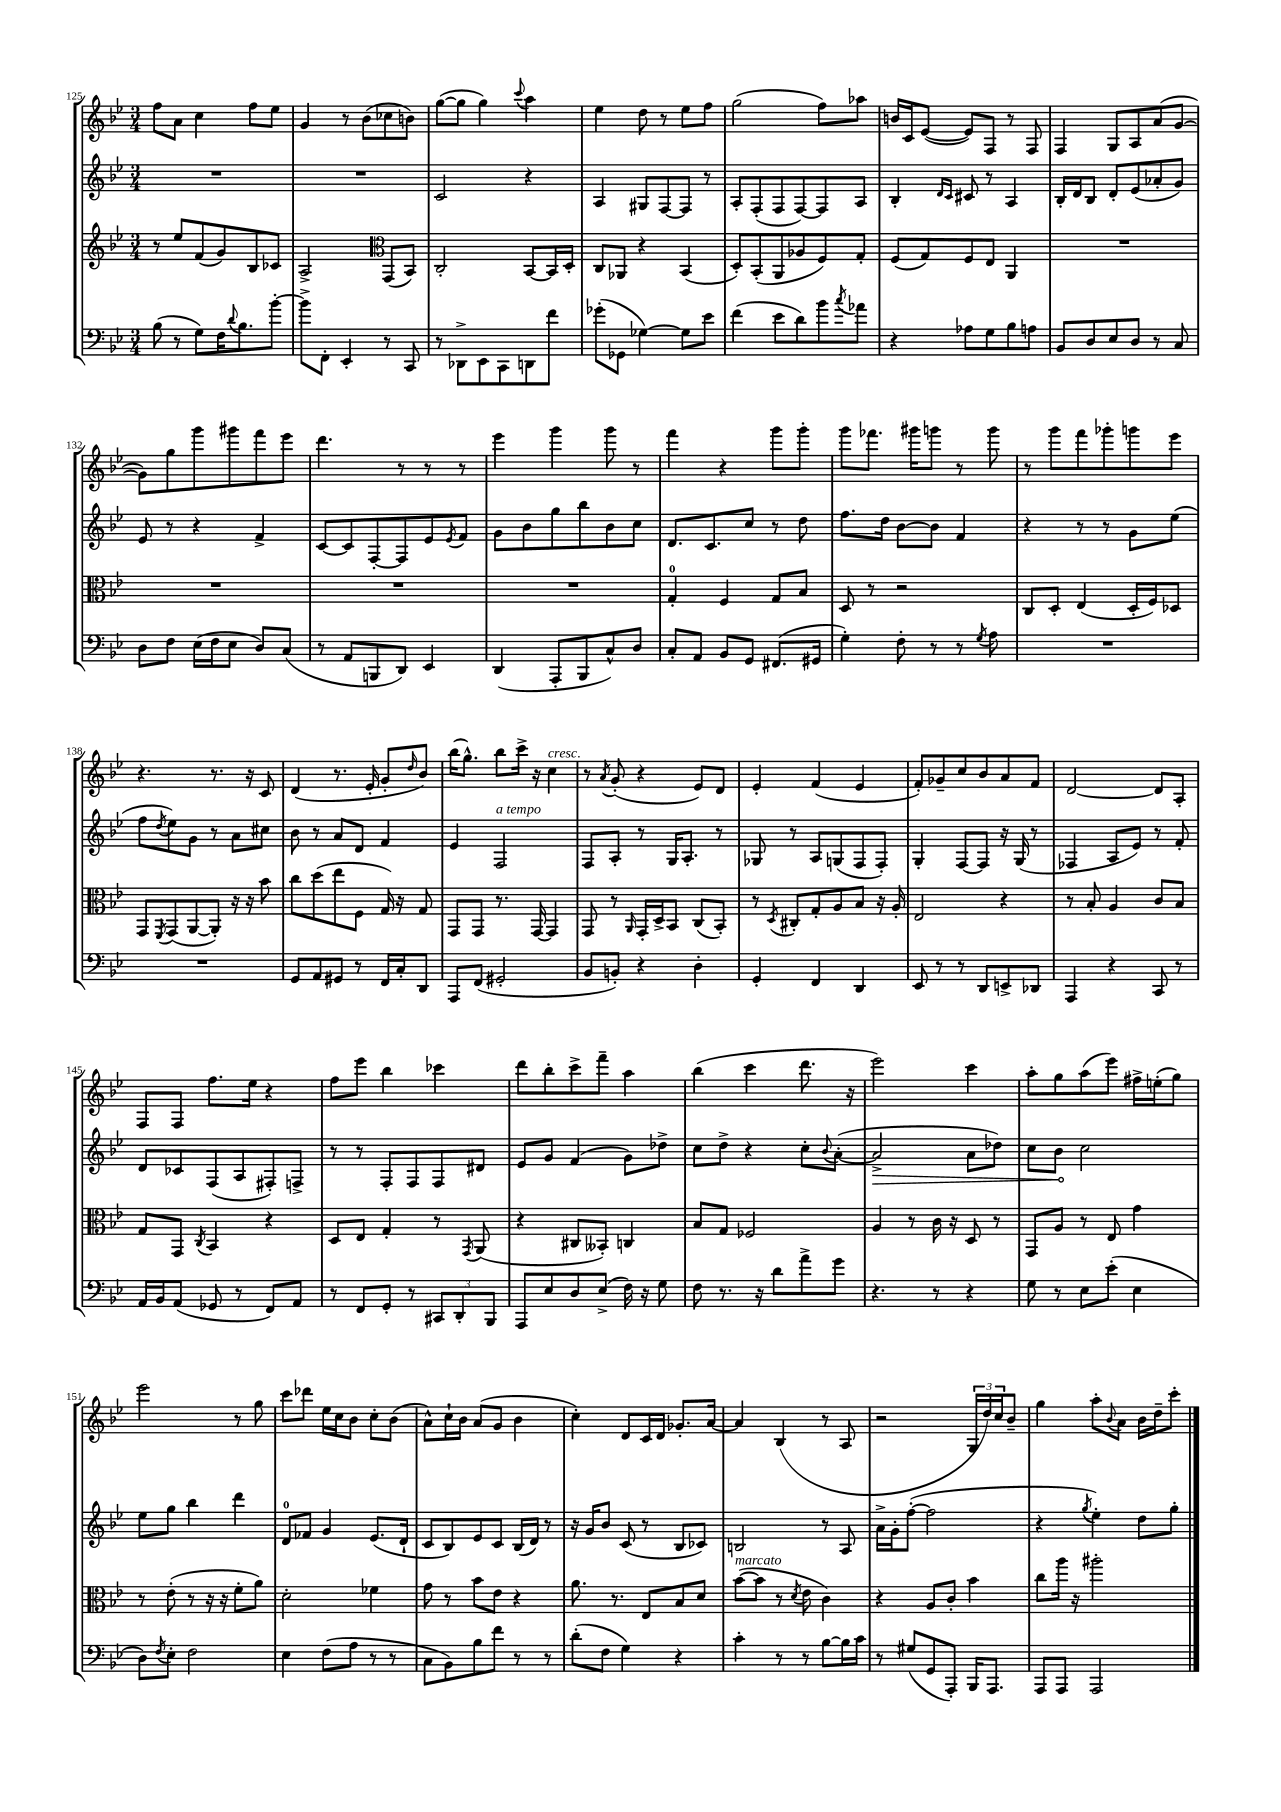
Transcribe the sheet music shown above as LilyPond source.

<<
\new StaffGroup <<
\new Staff = "s0" {
    \clef treble \key bes \major \numericTimeSignature \time 3/4
    f''8 a'8 c''4 f''8 ees''8 |
    g'4 r8 bes'8( ces''8 b'8) |
    g''8~( g''8 g''4) \appoggiatura { c'''8 } a''4 |
    ees''4 d''8 r8 ees''8 f''8 |
    g''2( f''8) aes''8 |
    b'16 c'16 ees'8~( ees'8) f8 r8 f8 |
    f4 g8 a8 a'8( g'8~ |
    g'8) g''8 g'''8 gis'''8 f'''8 ees'''8 |
    d'''4. r8 r8 r8 |
    ees'''4 g'''4 g'''8 r8 |
    f'''4 r4 g'''8 g'''8-. |
    g'''8 fes'''8. gis'''16 g'''8 r8 g'''8 |
    r8 g'''8 f'''8 ges'''8-. g'''8 ees'''8 |
    r4. r8. r16 c'8 |
    d'4( r8. ees'16-. g'8-. \grace { d''16 } bes'8) |
    bes''16( g''8.-^) bes''8 c'''16-> r16 c''4^\markup { \italic "cresc." } |
    r8 \acciaccatura { a'8 } g'8-.( r4 ees'8) d'8 |
    ees'4-. f'4( ees'4 |
    f'8-.) ges'8-- c''8 bes'8 a'8 f'8 |
    d'2~ d'8 a8-. |
    f8 f8 f''8. ees''16 r4 |
    f''8 ees'''8 bes''4 ces'''4 |
    d'''8 bes''8-. c'''8-> f'''8-- a''4 |
    bes''4( c'''4 d'''8. r16 |
    ees'''2) c'''4 |
    a''8-. g''8 a''8( ees'''8) fis''16-> e''16-.( g''8) |
    ees'''2 r8 g''8 |
    c'''8 des'''8 ees''16 c''16 bes'8 c''8-. bes'8( |
    a'8-^) c''16-! bes'16 a'8( g'8 bes'4 |
    c''4-.) d'8 c'16 d'16 ges'8.-. a'16~ |
    a'4 bes4( r8 a8 |
    r2 \tuplet 3/2 { g16 d''16) c''16 } bes'8-- |
    g''4 a''8-. \appoggiatura { bes'8 } a'8 bes'16 d''16-- c'''8-. \bar "|." |
}
\new Staff = "s1" {
    \clef treble \key bes \major \numericTimeSignature \time 3/4
    R2. |
    R2. |
    c'2 r4 |
    a4 gis8 f8~ f8 r8 |
    a8-. f8-.( f8 f8~) f8 a8 |
    bes4-. \grace { d'16 c'16 } cis'8 r8 a4 |
    bes16-. d'16 bes8 d'8-. ees'8( aes'8-. g'8) |
    ees'8 r8 r4 f'4-> |
    c'8~ c'8 f8~-. f8 ees'8 \acciaccatura { ees'8 } f'8 |
    g'8 bes'8 g''8 bes''8 bes'8 c''8 |
    d'8. c'8. c''8 r8 d''8 |
    f''8. d''16 bes'8~ bes'8 f'4 |
    r4 r8 r8 g'8 ees''8( |
    f''8 \acciaccatura { d''8 } ees''8) g'8 r8 a'8 cis''8 |
    bes'8 r8 a'8 d'8 f'4 |
    ees'4 f2^\markup { \italic "a tempo" } |
    f8 a8-. r8 g16 a8.-. r8 |
    ges8 r8 a8 g8( f8 f8-.) |
    g4-. f8~ f8 r16 g16( r8 |
    fes4 a8 ees'8) r8 f'8-. |
    d'8 ces'8 f8( a8 fis8-.) f8-> |
    r8 r8 f8-. f8 f8 dis'8 |
    ees'8 g'8 f'4( g'8) des''8-> |
    c''8 d''8-> r4 c''8-. \appoggiatura { bes'8 } a'8~-.( |
    \once \override Hairpin.circled-tip = ##t a'2->\> a'8 des''8) |
    c''8 bes'8\! c''2 |
    ees''8 g''8 bes''4 d'''4 |
    d'8-0 fes'8 g'4 ees'8.( d'16-! |
    c'8 bes8) ees'8 c'8 bes16( d'16) r8 |
    r16 g'16 bes'8 c'8( r8 bes8 ces'8) |
    b2 r8 a8 |
    a'16-> g'16-. f''8~-.( f''2 |
    r4 \acciaccatura { g''8 } ees''4-.) d''8 g''8-. \bar "|." |
}
\new Staff = "s2" {
    \clef treble \key bes \major \numericTimeSignature \time 3/4
    r8 ees''8 f'8( g'8) bes8 ces'8 |
    a2-> \clef alto g,8( bes,8) |
    c2-. bes,8~ bes,16 d16-. |
    c8 aes,8 r4 bes,4( |
    d8-.) bes,8-.( a,8 aes8 f8) g8-. |
    f8( g8) f8 ees8 a,4 |
    R2. |
    R2. |
    R2. |
    R2. |
    g4-0-. f4 g8 bes8 |
    d8 r8 r2 |
    c8 d8-. ees4( d16-. f16) des8 |
    g,8 \acciaccatura { f,8 } g,8( a,8~ a,8-.) r16 r16 bes'8 |
    c''8 d''8( ees''8 f8 g16) r16 g8 |
    g,8 g,8 r8. g,16~ g,4 |
    g,8 r8 \grace { a,16 } g,16-. d16-> bes,8 c8( bes,8-.) |
    r8 \acciaccatura { d8 } cis8-. g8-. a8 bes8 r16 a16-. |
    ees2 r4 |
    r8 bes8-. a4 c'8 bes8 |
    g8 g,8 \acciaccatura { c8 } bes,4 r4 |
    d8 ees8 g4-. r8 \acciaccatura { g,8 } a,8( |
    r4 cis8 beses,8-.) c4 |
    bes8 g8 fes2 |
    a4 r8 c'16 r16 d8 r8 |
    g,8 a8 r8 ees8 g'4 |
    r8 ees'8-.( r8 r16 r16 f'8-. a'8) |
    d'2-. fes'4 |
    g'8 r8 bes'8 ees'8 r4 |
    a'8. r8. ees8 bes8 d'8 |
    bes'8~^\markup { \italic "marcato" }( bes'8 r8 \acciaccatura { d'8 } ees'8 c'4) |
    r4 a8 c'8-. bes'4 |
    c''8 a''16 r16 ais''2-. \bar "|." |
}
\new Staff = "s3" {
    \clef bass \key bes \major \numericTimeSignature \time 3/4
    bes8( r8 g8) f16 \appoggiatura { d'8 } bes8. bes'8~-. |
    bes'8-> f,8-. ees,4-. r8 c,8 |
    r8 des,8-> ees,8 c,8 d,8 f'8 |
    ges'8-.( ges,8 ges4~) ges8 ees'8 |
    f'4( ees'8 d'8) bes'8 \acciaccatura { c''8 } aes'8 |
    r4 aes8 g8 bes8 a8 |
    bes,8 d8 ees8 d8 r8 c8 |
    d8 f8 ees16( f16 ees8 d8) c8( |
    r8 a,8 b,,8 d,8) ees,4 |
    d,4( a,,8-. bes,,8 c8-^) d8 |
    c8-. a,8 bes,8 g,8 fis,8.( gis,16 |
    g4-.) f8-. r8 r8 \acciaccatura { g8 } a8 |
    R2. |
    R2. |
    g,8 a,8 gis,8 r8 f,16 c16-. d,8 |
    a,,8 f,8( gis,2-. |
    bes,8 b,8-.) r4 d4-. |
    g,4-. f,4 d,4 |
    ees,8 r8 r8 d,8 e,8-> des,8 |
    a,,4 r4 c,8 r8 |
    a,16 bes,16 a,8( ges,8 r8 f,8) a,8 |
    r8 f,8 g,8-. r8 \tuplet 3/2 { cis,8 d,8-. bes,,8 } |
    a,,8 ees8 d8 ees8->( f16) r16 g8 |
    f8 r8. r16 d'8 a'8-> g'8 |
    r4. r8 r4 |
    g8 r8 ees8 ees'8-.( ees4 |
    d8) \acciaccatura { f8 } ees8-. f2 |
    ees4 f8( a8 r8 r8 |
    c8 bes,8) bes8 f'8 r8 r8 |
    d'8-.( f8 g4) r4 |
    c'4-. r8 r8 bes8~ bes16 c'16 |
    r8 gis8( g,8 a,,8-.) bes,,16 a,,8. |
    a,,8 a,,8 a,,2 \bar "|." |
}
>>
>>
\layout { \context { \Score currentBarNumber = #125 } }
